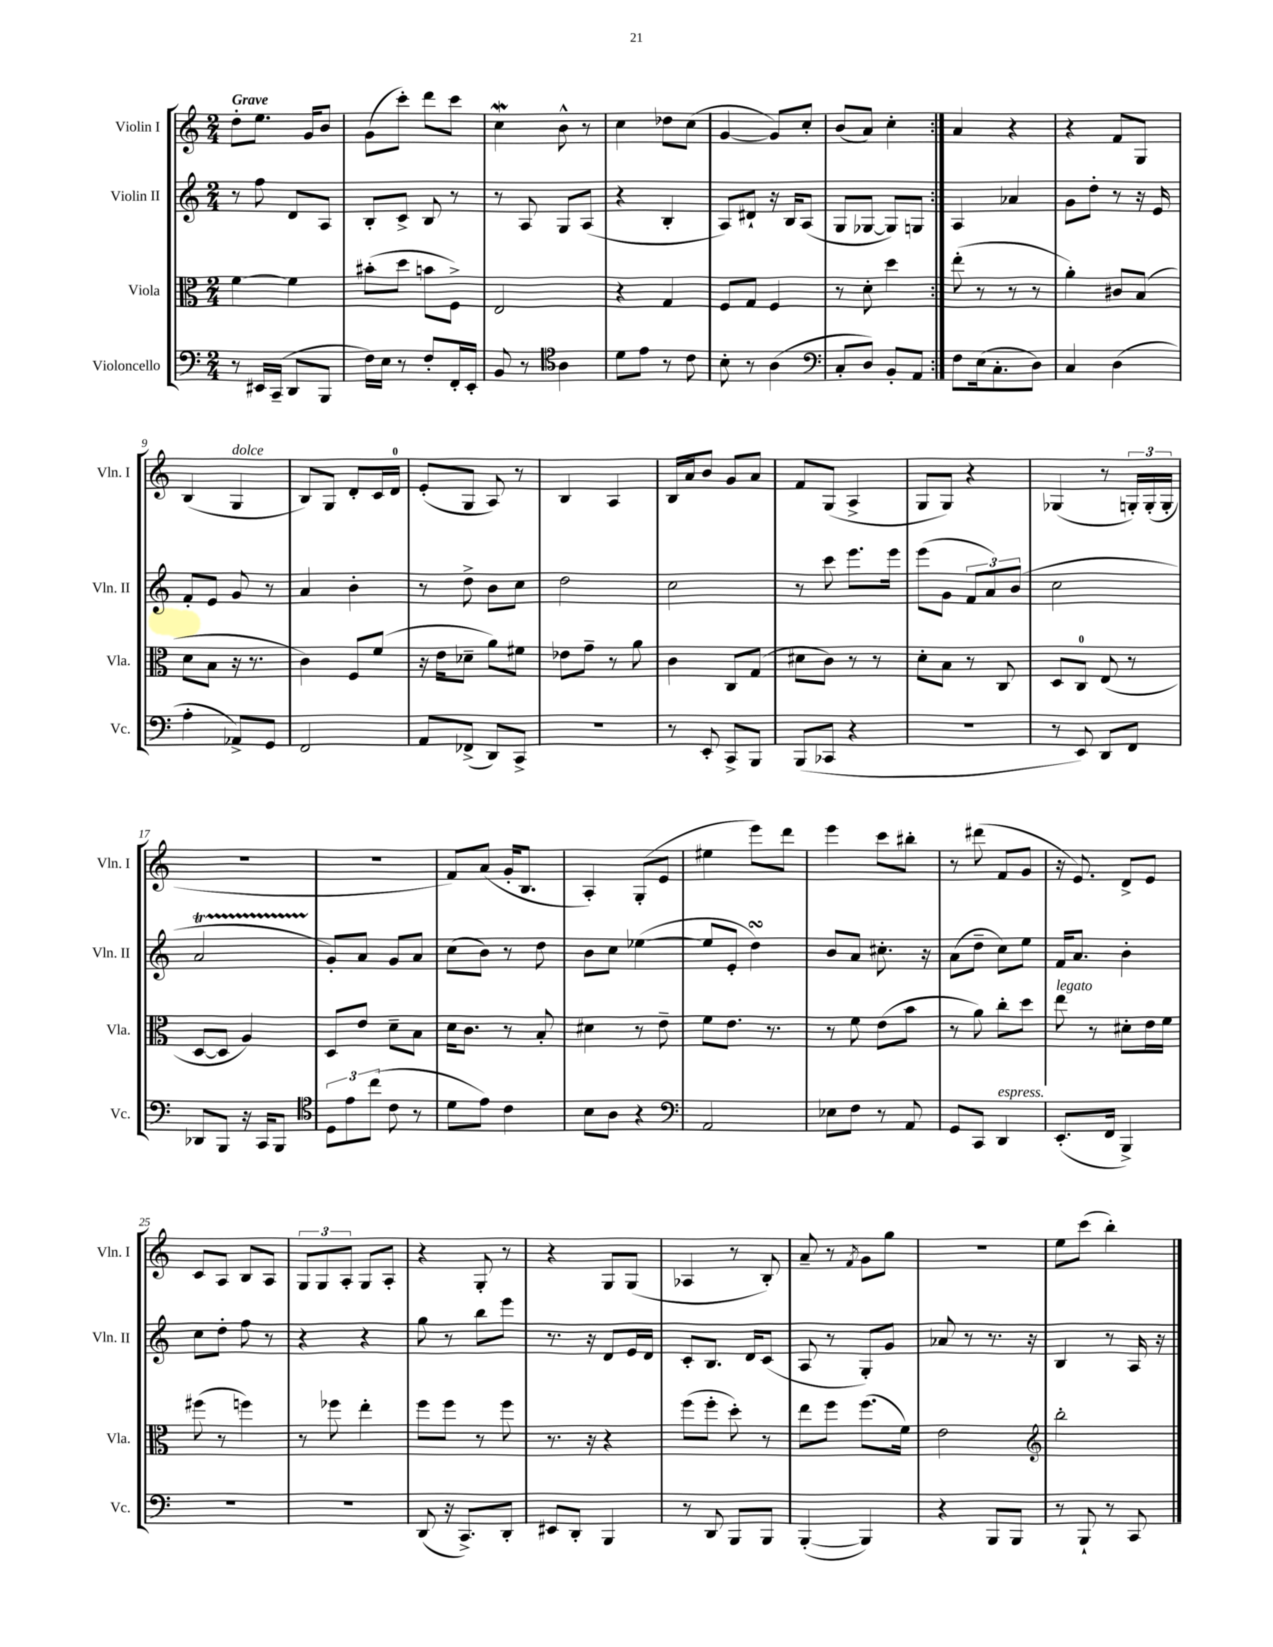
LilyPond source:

<<
\new StaffGroup <<
\new Staff = "s0" \with { instrumentName = "Violin I" shortInstrumentName = "Vln. I" } {
    \clef treble \key c \major \numericTimeSignature \time 2/4 \tempo "Grave"
    \repeat volta 2 { d''8-. e''8. g'16 b'8 |
    g'8( c'''8-.) d'''8 c'''8 |
    c''4\mordent b'8-^ r8 |
    c''4 des''8 c''8( |
    g'4~ g'8) c''8-. |
    b'8( a'8) c''4-. | }
    a'4 r4 |
    r4 f'8 g8 |
    b4( g4^\markup { \italic "dolce" } |
    b8) g8 d'8-. c'16 d'16-0 |
    e'8-.( g8 a8) r8 |
    b4 a4 |
    b16 a'16 b'8 g'8 a'8 |
    f'8 g8( a4-> |
    g8 g8) r4 |
    ges4( r8 \tuplet 3/2 { g16-.) g16-.( g16-. } |
    r2 |
    R2 |
    f'8) a'8( g'16-. b8. |
    a4-.) g8-.( e'8 |
    eis''4 e'''8) d'''8 |
    e'''4 c'''8 bis''8-. |
    r8 dis'''8( f'8 g'8 |
    r16 e'8.) d'8-> e'8 |
    c'8 a8 b8 a8 |
    \tuplet 3/2 { g8 g8 a8-. } g8 a8-. |
    r4 g8-. r8 |
    r4 g8 g8( |
    aes4 r8 b8-.) |
    a'8-- r8 \acciaccatura { f'8 } g'8 g''8 |
    R2 |
    e''8 c'''8( b''4-.) \bar "|." |
}
\new Staff = "s1" \with { instrumentName = "Violin II" shortInstrumentName = "Vln. II" } {
    \clef treble \key c \major \numericTimeSignature \time 2/4
    \repeat volta 2 { r8 f''8 d'8 a8 |
    b8-. c'8-> b8 r8 |
    r8 a8 g8 a8( |
    r4 b4-. |
    a8) dis'8-! r16 b16 a8( |
    g8 ges8~ ges8) g8 | }
    a4 aes'4 |
    g'8 d''8-. r8 r16 e'16 |
    f'8-. e'8 g'8 r8 |
    a'4 b'4-. |
    r8 d''8-> b'8 c''8 |
    d''2 |
    c''2 |
    r8 c'''8 e'''8. e'''16 |
    e'''8( g'8 \tuplet 3/2 { f'8 a'8) b'8( } |
    c''2 |
    a'2\startTrillSpan |
    g'8-.\stopTrillSpan) a'8 g'8 a'8 |
    c''8( b'8) r8 d''8 |
    b'8 c''8 ees''4~( |
    ees''8 e'8-. d''4\turn) |
    b'8 a'8 cis''8.-. r16 |
    a'8( d''8-- c''8) e''8 |
    f'16 a'8. b'4-. |
    c''8 d''8-. f''8 r8 |
    r4 r4 |
    g''8 r8 b''8 e'''8 |
    r8. r16 d'8 e'16 d'16 |
    c'8-. b8. d'16 c'8( |
    a8 r8 g8-.) g'8 |
    aes'8 r8 r8. r16 |
    b4 r8 a16 r16 \bar "|." |
}
\new Staff = "s2" \with { instrumentName = "Viola" shortInstrumentName = "Vla." } {
    \clef alto \key c \major \numericTimeSignature \time 2/4
    \repeat volta 2 { f'4~ f'4 |
    bis'8-.( d''8 b'8 f8->) |
    e2 |
    r4 g4 |
    f8 g8 f4 |
    r8 d'8-. d''4 | }
    e''8-.( r8 r8 r8 |
    a'4-.) cis'8 b8( |
    d'8 b8 r16 r8. |
    c'4) f8 f'8( |
    r16 e'16 des'8-- a'8) fis'8 |
    ees'8 g'8-- r8 a'8 |
    c'4 c8 g8( |
    dis'8 c'8) r8 r8 |
    d'8-. b8 r8 c8 |
    d8 c8-0 e8( r8 |
    d8~ d8 a4) |
    d8 e'8 d'8-- b8 |
    d'16 c'8. r8 b8-. |
    dis'4 r8 e'8-- |
    f'8 e'8. r8. |
    r8 f'8 e'8( b'8 |
    r8 a'8) c''8-. d''8 |
    e''8^\markup { \italic "legato" } r8 dis'8-. e'16 f'16 |
    fis''8( r8 f''4) |
    r8 fes''8 e''4-. |
    f''8 f''8 r8 f''8 |
    r8. r16 r4 |
    f''8( f''8-. d''8-.) r8 |
    e''8 f''8 f''8.( f'16) |
    e'2 |
    \clef treble b''2-. \bar "|." |
}
\new Staff = "s3" \with { instrumentName = "Violoncello" shortInstrumentName = "Vc." } {
    \clef bass \key c \major \numericTimeSignature \time 2/4
    \repeat volta 2 { r8 eis,16 c,16--( d,8 b,,8 |
    f16) e16 r8 f8-. f,16-. e,16-. |
    b,8 r8 \clef tenor a4 |
    d'8 e'8 r8 c'8 |
    b8-. r8 a4( |
    \clef bass c8-. d8) b,8-. a,8 | }
    f8 e16( c8.-. d8) |
    c4 d4( |
    a4-. aes,8->) g,8 |
    f,2 |
    a,8 fes,8->( d,8) c,8-> |
    R2 |
    r8 e,8-. c,8-> b,,8 |
    b,,8( ces,8 r4 |
    r2 |
    r8 e,8) d,8 f,8 |
    des,8 b,,8 r16 c,16 b,,8 |
    \clef tenor \tuplet 3/2 { d8 e'8 c''8( } c'8 r8 |
    d'8 e'8) c'4 |
    b8 a8 r4 |
    \clef bass a,2 |
    ees8 f8 r8 a,8 |
    g,8 c,8 d,4^\markup { \italic "espress." } |
    e,8.-.( f,16 b,,4->) |
    R2 |
    R2 |
    d,8( r16 c,8.->) d,8-. |
    eis,8 d,8-. b,,4 |
    r8 d,8 b,,8 b,,8 |
    b,,4~-.( b,,4) |
    r4 b,,8 b,,8 |
    r8 b,,8-! r8 c,8 \bar "|." |
}
>>
>>
